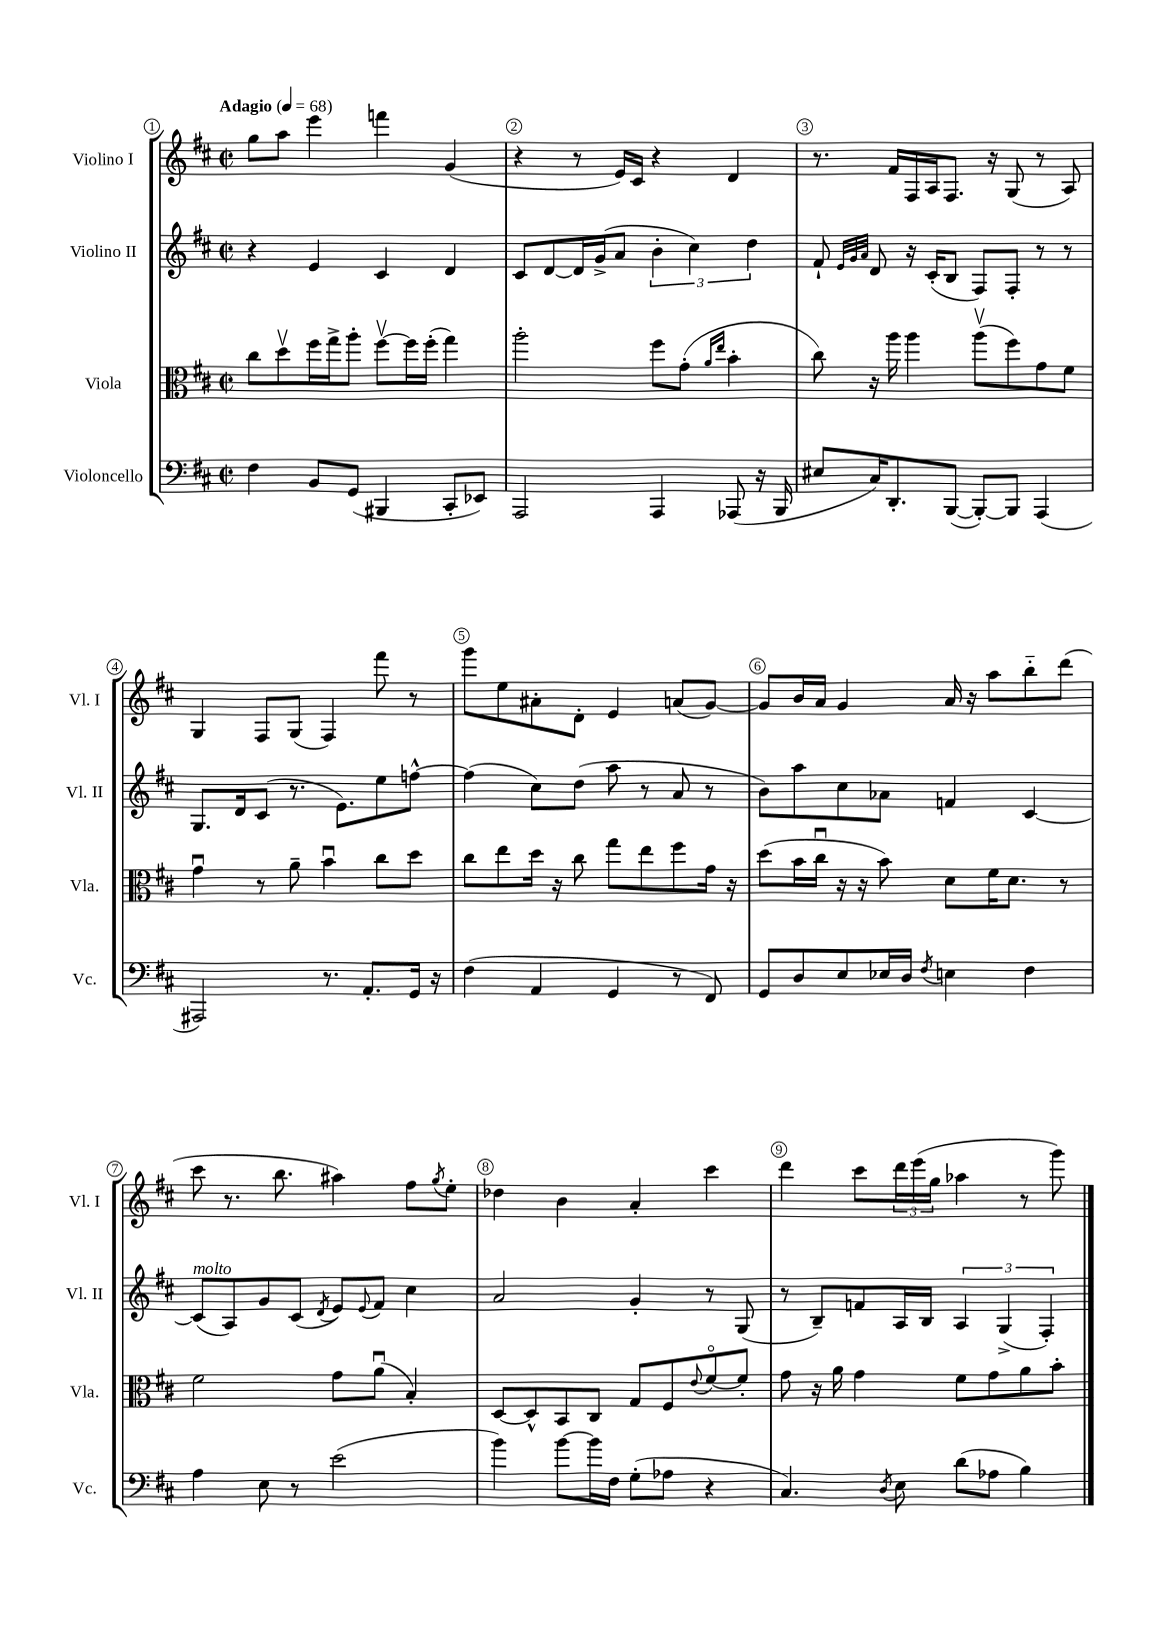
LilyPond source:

<<
\new StaffGroup <<
\new Staff = "s0" \with { instrumentName = "Violino I" shortInstrumentName = "Vl. I" } {
    \clef treble \key d \major \defaultTimeSignature \time 2/2 \tempo "Adagio" 4 = 68
    g''8 a''8 e'''4 f'''4 g'4( |
    r4 r8 e'16) cis'16 r4 d'4 |
    r8. fis'16 fis16 a16 fis8. r16 g8( r8 a8) |
    g4 fis8 g8( fis4) fis'''8 r8 |
    g'''8 e''8 ais'8-. d'8-. e'4 a'8( g'8~) |
    g'8 b'16 a'16 g'4 a'16 r16 a''8 b''8-_ d'''8( |
    cis'''8 r8. b''8. ais''4) fis''8 \acciaccatura { g''8 } e''8-. |
    des''4 b'4 a'4-. cis'''4 |
    d'''4 cis'''8 \tuplet 3/2 { d'''16 e'''16( g''16 } aes''4 r8 g'''8) \bar "|." |
}
\new Staff = "s1" \with { instrumentName = "Violino II" shortInstrumentName = "Vl. II" } {
    \clef treble \key d \major \defaultTimeSignature \time 2/2
    r4 e'4 cis'4 d'4 |
    cis'8 d'8~ d'16 g'16->( a'8 \tuplet 3/2 { b'4-. cis''4) d''4 } |
    fis'8-! \grace { e'32 g'32 a'32 } d'8 r16 cis'16-.( b8 fis8) fis8-. r8 r8 |
    g8. d'16 cis'8( r8. e'8.) e''8 f''8~-^ |
    f''4( cis''8) d''8( a''8 r8 a'8 r8 |
    b'8) a''8 cis''8 aes'8 f'4 cis'4~ |
    cis'8^\markup { \italic "molto" }( a8) g'8 cis'8( \acciaccatura { d'8 } e'8) \appoggiatura { e'8 } fis'8 cis''4 |
    a'2 g'4-. r8 g8( |
    r8 b8--) f'8 a16 b16 \tuplet 3/2 { a4 g4->( fis4-.) } \bar "|." |
}
\new Staff = "s2" \with { instrumentName = "Viola" shortInstrumentName = "Vla." } {
    \clef alto \key d \major \defaultTimeSignature \time 2/2
    cis''8 d''8\upbow fis''16 g''16-> a''8-. fis''8~\upbow fis''16 fis''16-.( g''4) |
    a''2-. fis''8 g'8-.( \grace { a'16 e''16 } b'4-. |
    cis''8) r16 a''16 a''4 a''8\upbow( fis''8) g'8 fis'8 |
    g'4\downbow r8 a'8-- b'4\downbow cis''8 d''8 |
    cis''8 e''8 d''16 r16 cis''8 g''8 e''8 fis''8 g'16 r16 |
    d''8( b'16 cis''16\downbow r16 r16 b'8) d'8 fis'16 d'8. r8 |
    fis'2 g'8 a'8\downbow( b4-.) |
    d8~ d8-^ b,8 cis8 g8 fis8 \appoggiatura { e'8 } fis'8~\flageolet fis'8-. |
    g'8 r16 a'16 g'4 fis'8 g'8 a'8 b'8-. \bar "|." |
}
\new Staff = "s3" \with { instrumentName = "Violoncello" shortInstrumentName = "Vc." } {
    \clef bass \key d \major \defaultTimeSignature \time 2/2
    fis4 b,8 g,8( bis,,4 cis,8-. ees,8) |
    a,,2 a,,4 aes,,8( r16 b,,16 |
    eis8 cis16) d,8.-. b,,8~( b,,8~-.) b,,8 a,,4( |
    ais,,2) r8. a,8.-. g,16 r16 |
    fis4( a,4 g,4 r8 fis,8) |
    g,8 d8 e8 ees16 d16 \acciaccatura { fis8 } e4 fis4 |
    a4 e8 r8 e'2( |
    b'4) b'8~ b'16 fis16 g8-.( aes8 r4 |
    cis4.) \acciaccatura { d8 } e8 d'8( aes8 b4) \bar "|." |
}
>>
>>
\layout { \context { \Score \override BarNumber.break-visibility = ##(#f #t #t) barNumberVisibility = #all-bar-numbers-visible \override BarNumber.stencil = #(make-stencil-circler 0.1 0.3 ly:text-interface::print) } }
